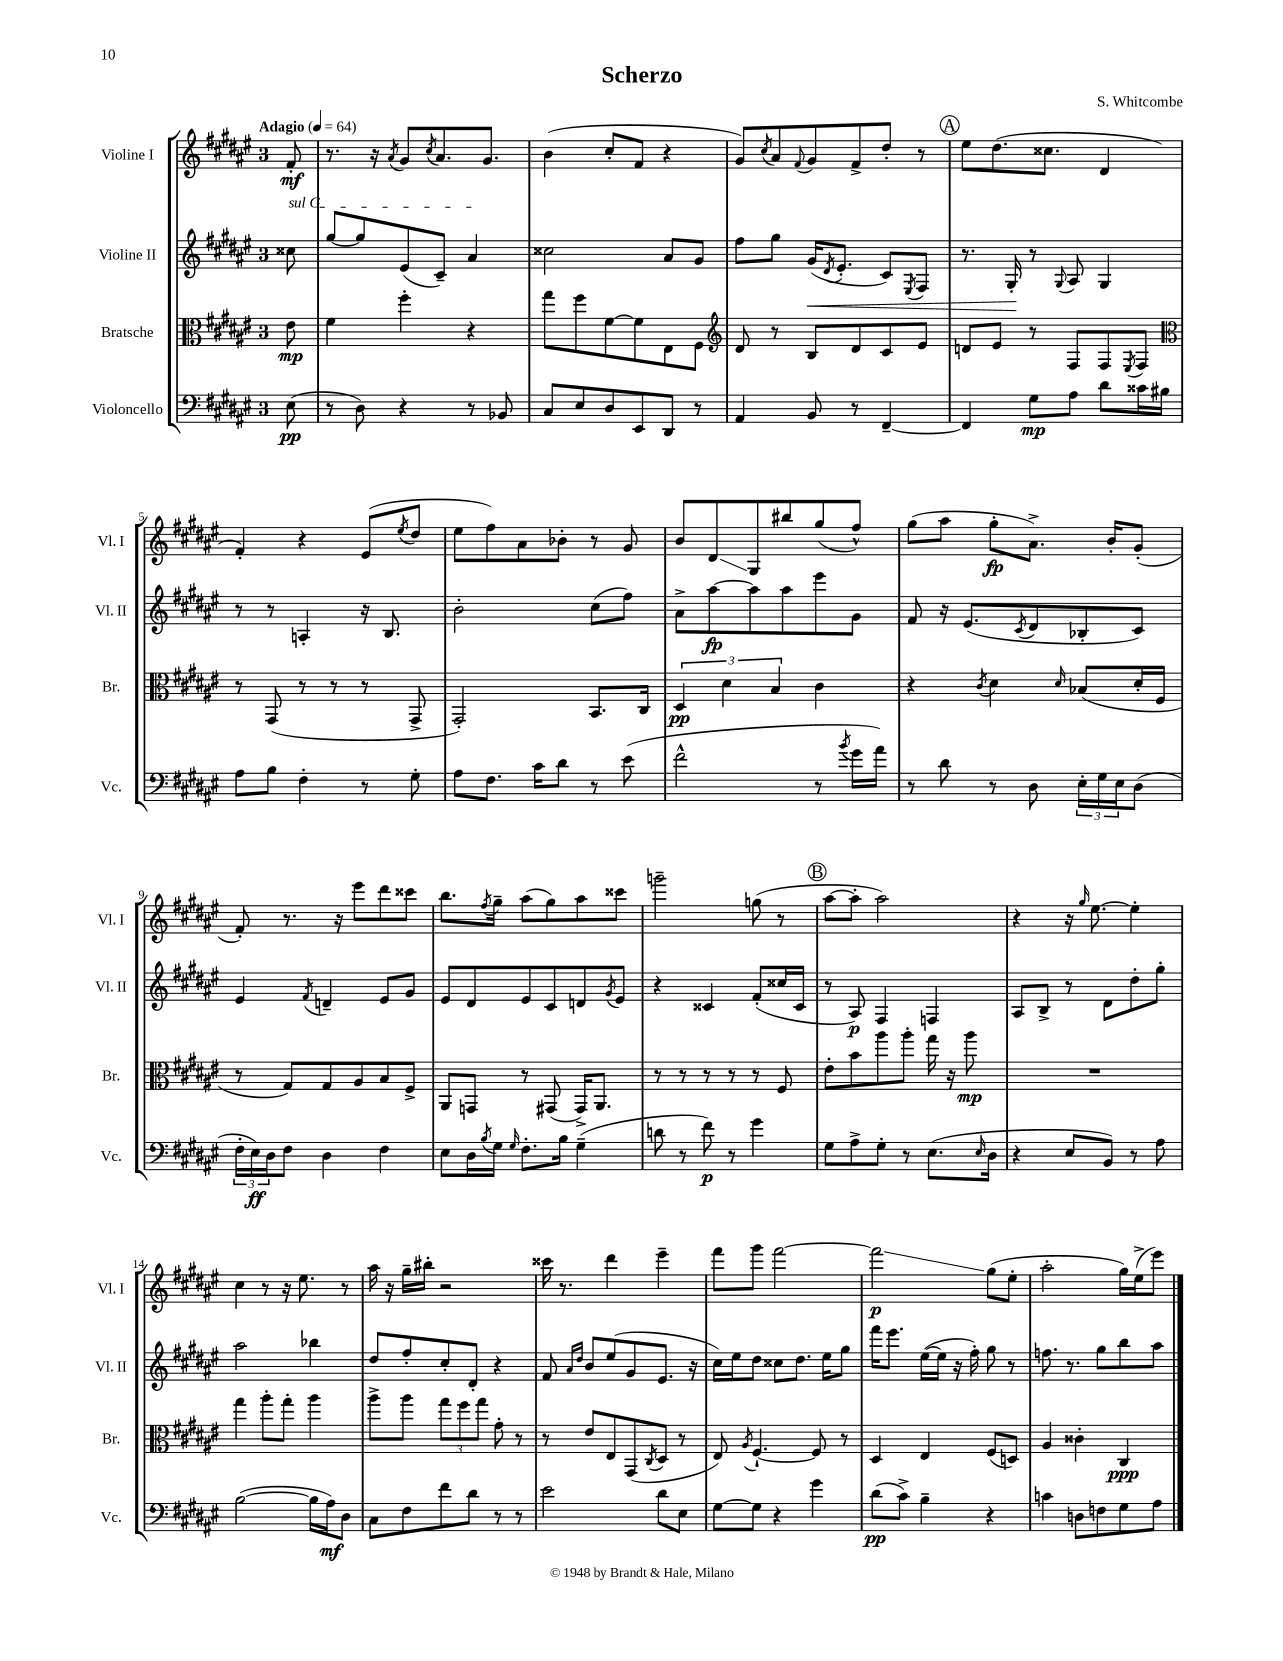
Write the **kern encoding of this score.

**kern	**kern	**kern	**kern
*staff4	*staff3	*staff2	*staff1
*clefF4	*clefC3	*clefG2	*clefG2
*k[f#c#g#d#a#e#]	*k[f#c#g#d#a#e#]	*k[f#c#g#d#a#e#]	*k[f#c#g#d#a#e#]
*M3/4	*M3/4	*M3/4	*M3/4
*MM64	*MM64	*MM64	*MM64
(8E#	8e#	8cc##	8f#'
=	=	=	=
8r	4f#	[8gg#	8.r
8D#)	.	8gg#]	.
.	.	.	16r
.	.	.	8qa#
4r	4ff#'	(8e#	8g#
.	.	.	8qcc#
.	.	8c#~)	8.a#
8r	4r	4a#	.
.	.	.	8.g#
8BB-	.	.	.
=	=	=	=
8C#	8gg#	2cc##	(4b
8E#	8ff#	.	.
8D#	[8f#	.	8cc#'
8EE#	8f#]	.	8f#
8DD#	8E#	8a#	4r
8r	8F#	8g#	.
=	=	=	=
*	*clefG2	*	*
4AA#	8d#	8ff#	8g#)
.	.	.	8qcc#
.	8r	8gg#	8a#
.	.	.	8qqf#
8BB	8B	(16g#	8g#
.	.	8qd#	.
.	.	8.e#'	.
8r	8d#	.	8f#^
[4FF#~	8c#	8c#)	8dd#'
.	.	8qE#	.
.	8e#	8F#	8r
=	=	=	=
4FF#]	8d	8.r	8ee#
.	8e#	.	(8.dd#
.	.	16G#'	.
8G#	8r	8r	.
.	.	.	8.cc##
.	.	8qqG#	.
8A#	8F#	8A#	.
8d#	8F#	4G#	4d#
.	8qE#	.	.
16c##	8F#	.	.
16B#	.	.	.
=	=	=	=
*	*clefC3	*	*
8A#	8r	8r	4f#')
8B	(8GG#	8r	.
4F#'	8r	4A'	4r
.	8r	.	.
8r	8r	16r	(8e#
.	.	8.B	.
.	.	.	8qee#
8G#'	8GG#^	.	8dd#
=	=	=	=
8A#	2GG#')	2b'	8ee#
8.F#	.	.	8ff#)
.	.	.	8a#
16c#	.	.	.
8d#	.	.	8b-'
8r	8.BB	(8cc#	8r
(8e#	.	8ff#)	8g#
.	16C#	.	.
=	=	=	=
2f#^^	6D#	8a#^	8b
.	.	[8aa#	8d#
.	6d#	.	.
.	.	8aa#]	8G#
.	6B	.	.
.	.	8aa#	8bb#
8r	4c#	8eee#	(8gg#
8qb	.	.	.
16g#	.	8g#	8ff#^^)
16a#)	.	.	.
=	=	=	=
8r	4r	8f#	(8gg#
8d#	.	16r	8aa#
.	.	(8.e#	.
.	8qc#	.	.
8r	4d#	.	8gg#'
.	.	8qc#	.
8D#	.	8d#	8.a#^)
.	16qqd#	.	.
24E#'	(8B-	8B-'	.
24G#	.	.	.
.	.	.	16b'
24E#	.	.	.
(8D#	16d#'	8c#)	(8g#'
.	16F#	.	.
=	=	=	=
24F#'	8r	4e#	8f#')
24E#)	.	.	.
24D#	.	.	.
8F#	8G#)	.	8.r
.	.	8qf#	.
4D#	8G#	4d~	.
.	.	.	16r
.	8A#	.	8eee#
4F#	8B	8e#	8ddd#
.	8F#^	8g#	8ccc##
=	=	=	=
8E#	8AA#	8e#	8.bb
16D#	8GG	8d#	.
8qB	.	.	8qff#
16G#	.	.	16gg#~
16qqG#	.	.	.
8.F#'	8r	8e#	(8aa#
.	(8GG#	8c#	8gg#)
16B	.	.	.
(4G#~	16GG#^)	8d	8aa#
.	8.AA#	.	.
.	.	8qg#	.
.	.	8e#	8ccc##
=	=	=	=
8d	8r	4r	2ggg~
8r	8r	.	.
8f#)	8r	4c##	.
8r	8r	.	.
4g#	8r	(8f#'	(8gg
.	8F#	16cc##	8r
.	.	16c##	.
=	=	=	=
8G#	8e#'	8r	[8aa#
8A#^	8b	8A#)	8aa#']
8G#'	8aa#	4F#	2aa#)
8r	8aa#'	.	.
(8.E#	16gg#	4F	.
.	16r	.	.
.	8aa#	.	.
16qqE#	.	.	.
16D#	.	.	.
=	=	=	=
4r	2.r	8A#	4r
.	.	8B^	.
8E#	.	8r	16r
.	.	.	16qqgg#
.	.	.	[8.ee#
8BB)	.	8d#	.
8r	.	8dd#'	4ee#']
8A#	.	8gg#'	.
=	=	=	=
([2B	4gg#	2aa#	4cc#
.	8aa#'	.	8r
.	8gg#'	.	16r
.	.	.	8.ee#
16B]	4aa#	4bb-	.
16A#)	.	.	.
8D#	.	.	8r
=	=	=	=
8C#	8aa#^	8dd#	16aa#
.	.	.	16r
8F#	8aa#	8ff#'	16gg#~
.	.	.	16bb#'
8f#	12gg#	8cc#'	2r
.	12ff#	.	.
8d#	.	8d#'	.
.	12gg#	.	.
8r	8g#'	4r	.
8r	8r	.	.
=	=	=	=
2e#	8r	8f#	16ccc##
.	.	.	8.r
.	.	16qqa#	.
.	.	16qqdd#	.
.	8e#	8b	.
.	8E#	(8ee#	4ddd#
.	(8GG#	8g#	.
.	8qC#	.	.
8d#	8D#	8.e#	4eee#~
8E#	8r	.	.
.	.	16r	.
=	=	=	=
[8G#	8E#)	16cc#)	8fff#
.	.	16ee#	.
.	8qA#	.	.
8G#]	[4.F#`	8dd#	8ggg#
4r	.	8cc##	[2fff#
.	.	8.dd#	.
4g#	8F#]	.	.
.	.	16ee#	.
.	8r	8gg#	.
=	=	=	=
(8d#	4D#	16fff#	2fff#]
.	.	8.eee#	.
8c#^)	.	.	.
4B~	4E#	([16ee#	.
.	.	16ee#]	.
.	.	16r	.
.	.	16ff#')	.
4r	(8F#	8gg#	(8gg#
.	8D)	8r	8ee#'
=	=	=	=
4c	4A#	8.ff	2aa#'
.	.	8.r	.
8D	4c##'	.	.
8F	.	8gg#	.
8G#	4C#	8bb	16gg#)
.	.	.	(16ee#^
8A#	.	8aa#	8eee#)
==	==	==	==
*-	*-	*-	*-
